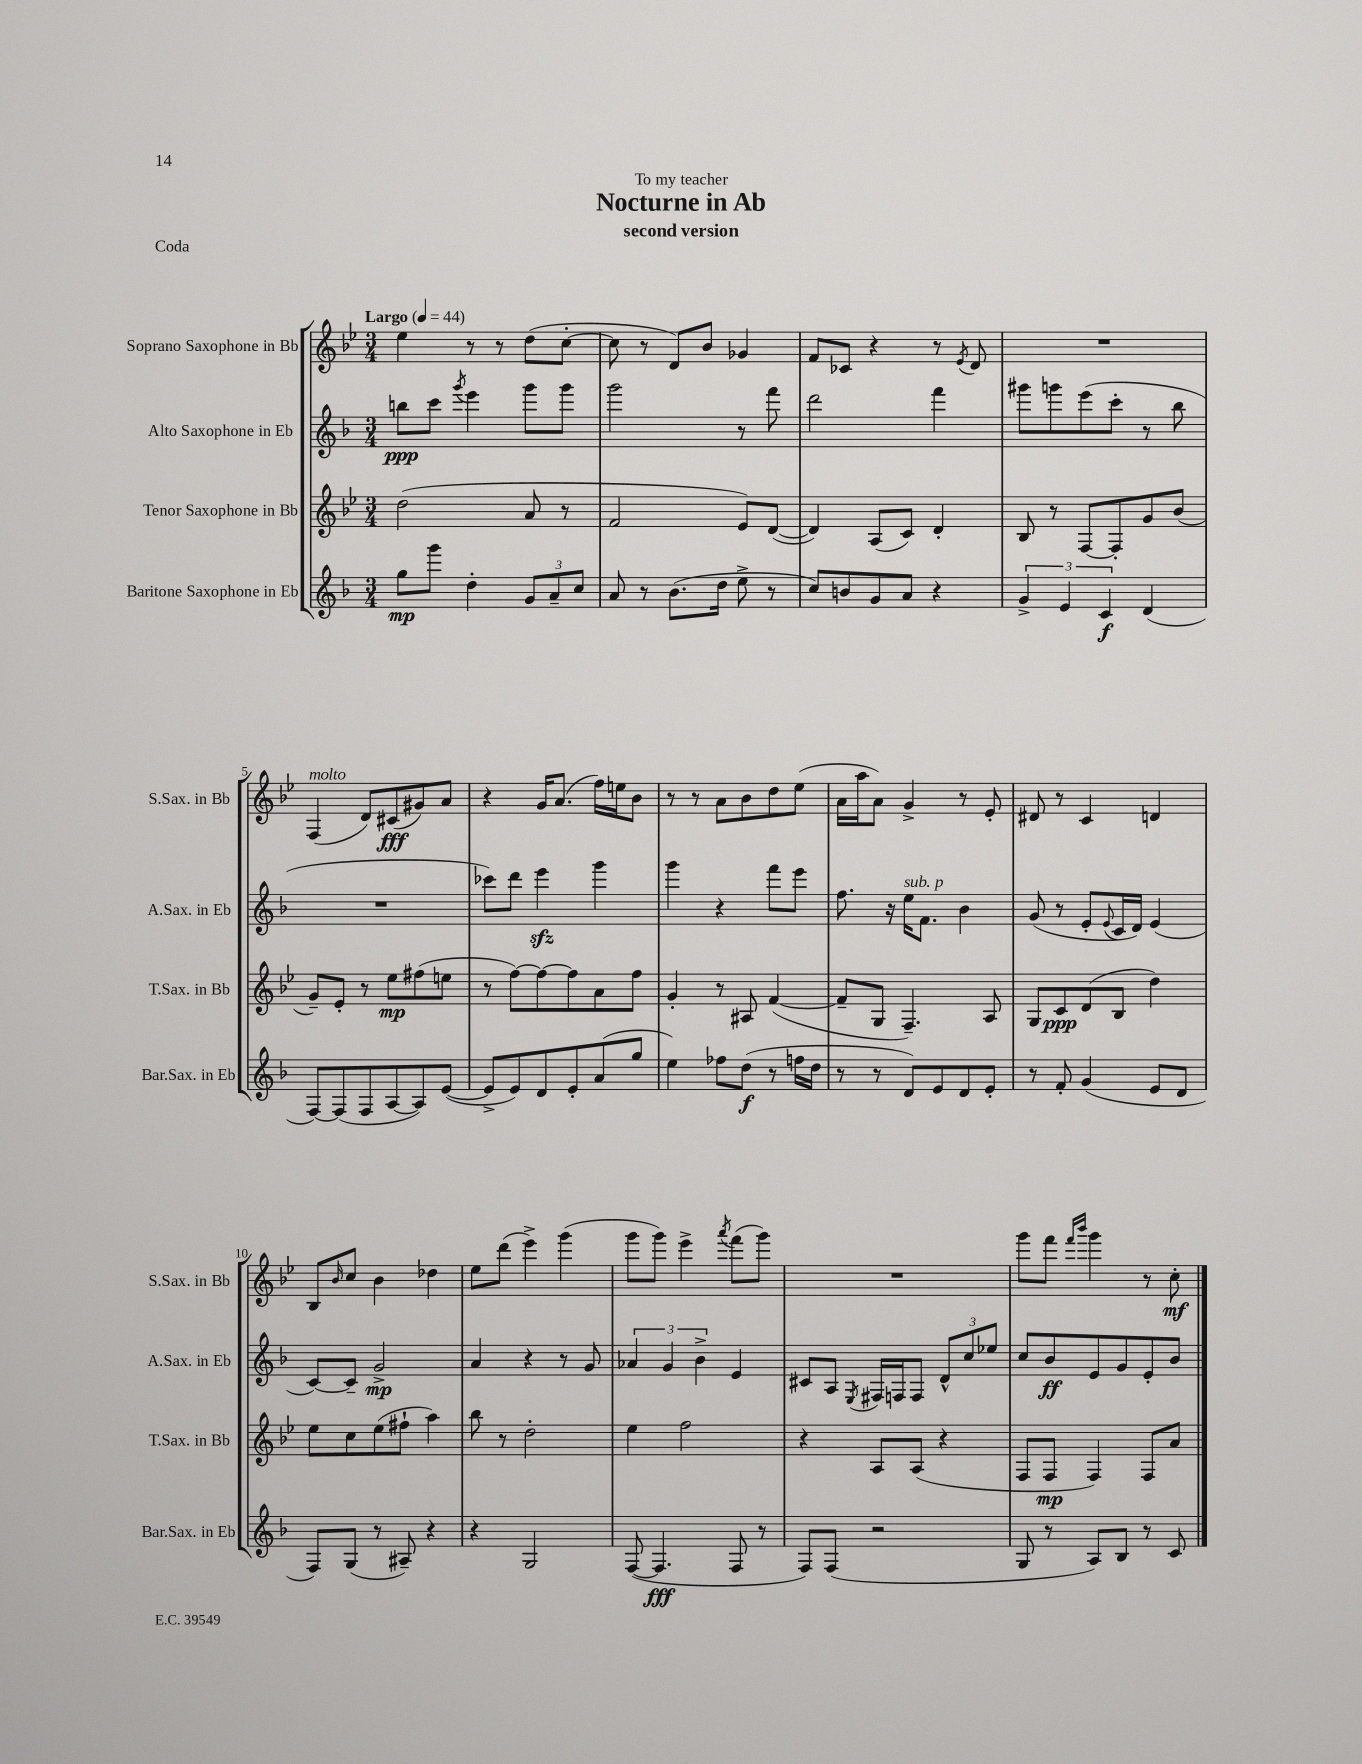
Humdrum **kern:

**kern	**dynam	**kern	**dynam	**kern	**dynam	**kern	**dynam
*part4	*part4	*part3	*part3	*part2	*part2	*part1	*part1
*staff4	*staff4	*staff3	*staff3	*staff2	*staff2	*staff1	*staff1
*I"Baritone Saxophone in Eb	*	*I"Tenor Saxophone in Bb	*	*I"Alto Saxophone in Eb	*	*I"Soprano Saxophone in Bb	*
*I'Bar.Sax. in Eb	*	*I'T.Sax. in Bb	*	*I'A.Sax. in Eb	*	*I'S.Sax. in Bb	*
*clefG2	*	*clefG2	*	*clefG2	*	*clefG2	*
*k[b-]	*	*k[b-e-]	*	*k[b-]	*	*k[b-e-]	*
*M3/4	*	*M3/4	*	*M3/4	*	*M3/4	*
*MM44	*	*MM44	*	*MM44	*	*MM44	*
=1	=1	=1	=1	=1	=1	=1	=1
!	!	!	!	!	!	!LO:TX:a:B:t=Largo	!
8gg\L	mp	(2dd\	.	8bbn\L	ppp	4ee-\	.
8ggg\J	.	.	.	8ccc\J	.	.	.
.	.	.	.	8qggg/	.	.	.
4dd'\	.	.	.	4eee\	.	8r	.
.	.	.	.	.	.	8r	.
12g/L	.	8a/	.	8ggg\L	.	(8dd\L	.
12a~/	.	.	.	.	.	.	.
.	.	8r	.	8ggg\J	.	[8cc'\J	.
12cc/J	.	.	.	.	.	.	.
=2	=2	=2	=2	=2	=2	=2	=2
8a/	.	2f/	.	2ggg\	.	8cc\]	.
8r	.	.	.	.	.	8r	.
(8.b-\L	.	.	.	.	.	8d/L)	.
.	.	.	.	.	.	8b-/J	.
16dd\Jk	.	.	.	.	.	.	.
8ee^\	.	8e-/L)	.	8r	.	4g-X/	.
8r	.	([8d/J	.	8fff\	.	.	.
=3	=3	=3	=3	=3	=3	=3	=3
8cc/L)	.	4d/])	.	2ddd\	.	8f/L	.
8bn/	.	.	.	.	.	8c-X/J	.
8g/	.	(8A/L	.	.	.	4r	.
8a/J	.	8c/J)	.	.	.	.	.
4r	.	4d'/	.	4fff\	.	8r	.
.	.	.	.	.	.	8qe-/	.
.	.	.	.	.	.	8d/	.
=4	=4	=4	=4	=4	=4	=4	=4
6g^/	.	8B-/	.	8ggg#X\L	.	2.r	.
.	.	8r	.	8gggn\	.	.	.
6e/	.	.	.	.	.	.	.
.	.	[8F/L	.	(8eee\	.	.	.
6c/	f	.	.	.	.	.	.
.	.	8F'/]	.	8ccc'\J	.	.	.
(4d/	.	8g/	.	8r	.	.	.
.	.	(8b-/J	.	8bb-\	.	.	.
!!LO:LB:g=z
=5	=5	=5	=5	=5	=5	=5	=5
!	!	!	!	!	!	!LO:TX:a:i:t=molto	!
[8F/L)	.	8g~/L)	.	2.r	.	(4F/	.
(8F/]	.	8e-'/J	.	.	.	.	.
8F/	.	8r	.	.	.	8d/L)	.
[8A/	.	8ee-\L	mp	.	.	(8c#X/	fff
8A/])	.	(8ff#X\	.	.	.	8g#X/)	.
([8e/J	.	8een\J	.	.	.	8a/J	.
=6	=6	=6	=6	=6	=6	=6	=6
8e^/L]	.	8r	.	8ccc-X\L)	.	4r	.
8e/)	.	[8ff\L)	.	8ddd\J	.	.	.
8d/	.	8ff\_	.	4eeezz\	.	16g/KL	.
.	.	.	.	.	.	(8.a/J	.
8e'/	.	8ff\]	.	.	.	.	.
(8a/	.	8a\	.	4ggg\	.	16ff\LL)	.
.	.	.	.	.	.	16een\J	.
8gg/J	.	8ff\J	.	.	.	8b-\J	.
=7	=7	=7	=7	=7	=7	=7	=7
4ee\)	.	4g'/	.	4ggg\	.	8r	.
.	.	.	.	.	.	8r	.
8ff-X\L	.	8r	.	4r	.	8a\L	.
(8dd\J	f	8A#X/	.	.	.	8b-\	.
8r	.	([4f/	.	8fff\L	.	8dd\	.
16ffn\LL	.	.	.	8eee\J	.	(8ee-\J	.
16dd\JJ	.	.	.	.	.	.	.
=8	=8	=8	=8	=8	=8	=8	=8
8r	.	8f~/L]	.	8.ff\	.	16a\LL	.
.	.	.	.	.	.	16aa\J	.
8r	.	8G/J	.	.	.	8a\J)	.
.	.	.	.	16r	.	.	.
!	!	!	!	!LO:TX:a:i:t=sub. p	!	!	!
8d/L)	.	4.F~/)	.	16ee\KL	.	4g^/	.
.	.	.	.	8.f\J	.	.	.
8e/	.	.	.	.	.	.	.
8d/	.	.	.	4b-\	.	8r	.
8e'/J	.	8A/	.	.	.	8e-'/	.
=9	=9	=9	=9	=9	=9	=9	=9
8r	.	8G/L	.	(8g/	.	8d#X/	.
8f'/	.	8c/	ppp	8r	.	8r	.
(4g/	.	(8d/	.	8e'/L	.	4c/	.
.	.	.	.	8qqe/	.	.	.
.	.	8B-/J	.	16c/L	.	.	.
.	.	.	.	16d/JJ)	.	.	.
8e/L	.	4dd\)	.	(4e/	.	4dn/	.
8d/J	.	.	.	.	.	.	.
!!LO:LB:g=z
=10	=10	=10	=10	=10	=10	=10	=10
8F/L)	.	8ee-\L	.	[8c/L)	.	8B-/L	.
.	.	.	.	.	.	16qqb-/	.
(8G/J	.	8cc\	.	8c~/J]	.	8cc/J	.
8r	.	(8ee-\	.	2g^/	mp	4b-\	.
8A#X~/)	.	8ff#X`\J	.	.	.	.	.
4r	.	4aa\)	.	.	.	4dd-X\	.
=11	=11	=11	=11	=11	=11	=11	=11
4r	.	8bb-\	.	4a/	.	8ee-\L	.
.	.	8r	.	.	.	(8ddd\J	.
2G/	.	2dd'\	.	4r	.	4eee-^\)	.
.	.	.	.	8r	.	(4ggg\	.
.	.	.	.	8g/	.	.	.
=12	=12	=12	=12	=12	=12	=12	=12
([8F/	.	4ee-\	.	6a-X/	.	8ggg\L	.
4.F/]	fff	.	.	.	.	8ggg\J)	.
.	.	.	.	6g/	.	.	.
.	.	2ff\	.	.	.	4eee-^\	.
.	.	.	.	6b-^\	.	.	.
.	.	.	.	.	.	8qaaa/	.
8F/	.	.	.	4e/	.	(8fff\L	.
8r	.	.	.	.	.	8ggg\J)	.
=13	=13	=13	=13	=13	=13	=13	=13
8F/L)	.	4r	.	8c#X/L	.	2.r	.
(8F/J	.	.	.	8A/J	.	.	.
.	.	.	.	8qE/	.	.	.
2r	.	8A/L	.	16F#X/LL	.	.	.
.	.	.	.	16Fn/J	.	.	.
.	.	(8A/J	.	8F/J	.	.	.
.	.	4r	.	12d^^/L	.	.	.
.	.	.	.	12cc/	.	.	.
.	.	.	.	12ee-X/J	.	.	.
=14	=14	=14	=14	=14	=14	=14	=14
8G/	.	8F/L	.	8cc/L	.	8ggg\L	.
8r	.	8F/J	mp	8b-/	ff	8fff\J	.
.	.	.	.	.	.	16qqfff/LL	.
.	.	.	.	.	.	16qqbbb-/JJ	.
8A/L)	.	4F/)	.	8e/	.	4ggg\	.
8B-/J	.	.	.	8g/	.	.	.
8r	.	8F/L	.	8e'/	.	8r	.
8c/	.	8a/J	.	8b-/J	.	8cc'\	mf
==	==	==	==	==	==	==	==
*-	*-	*-	*-	*-	*-	*-	*-
